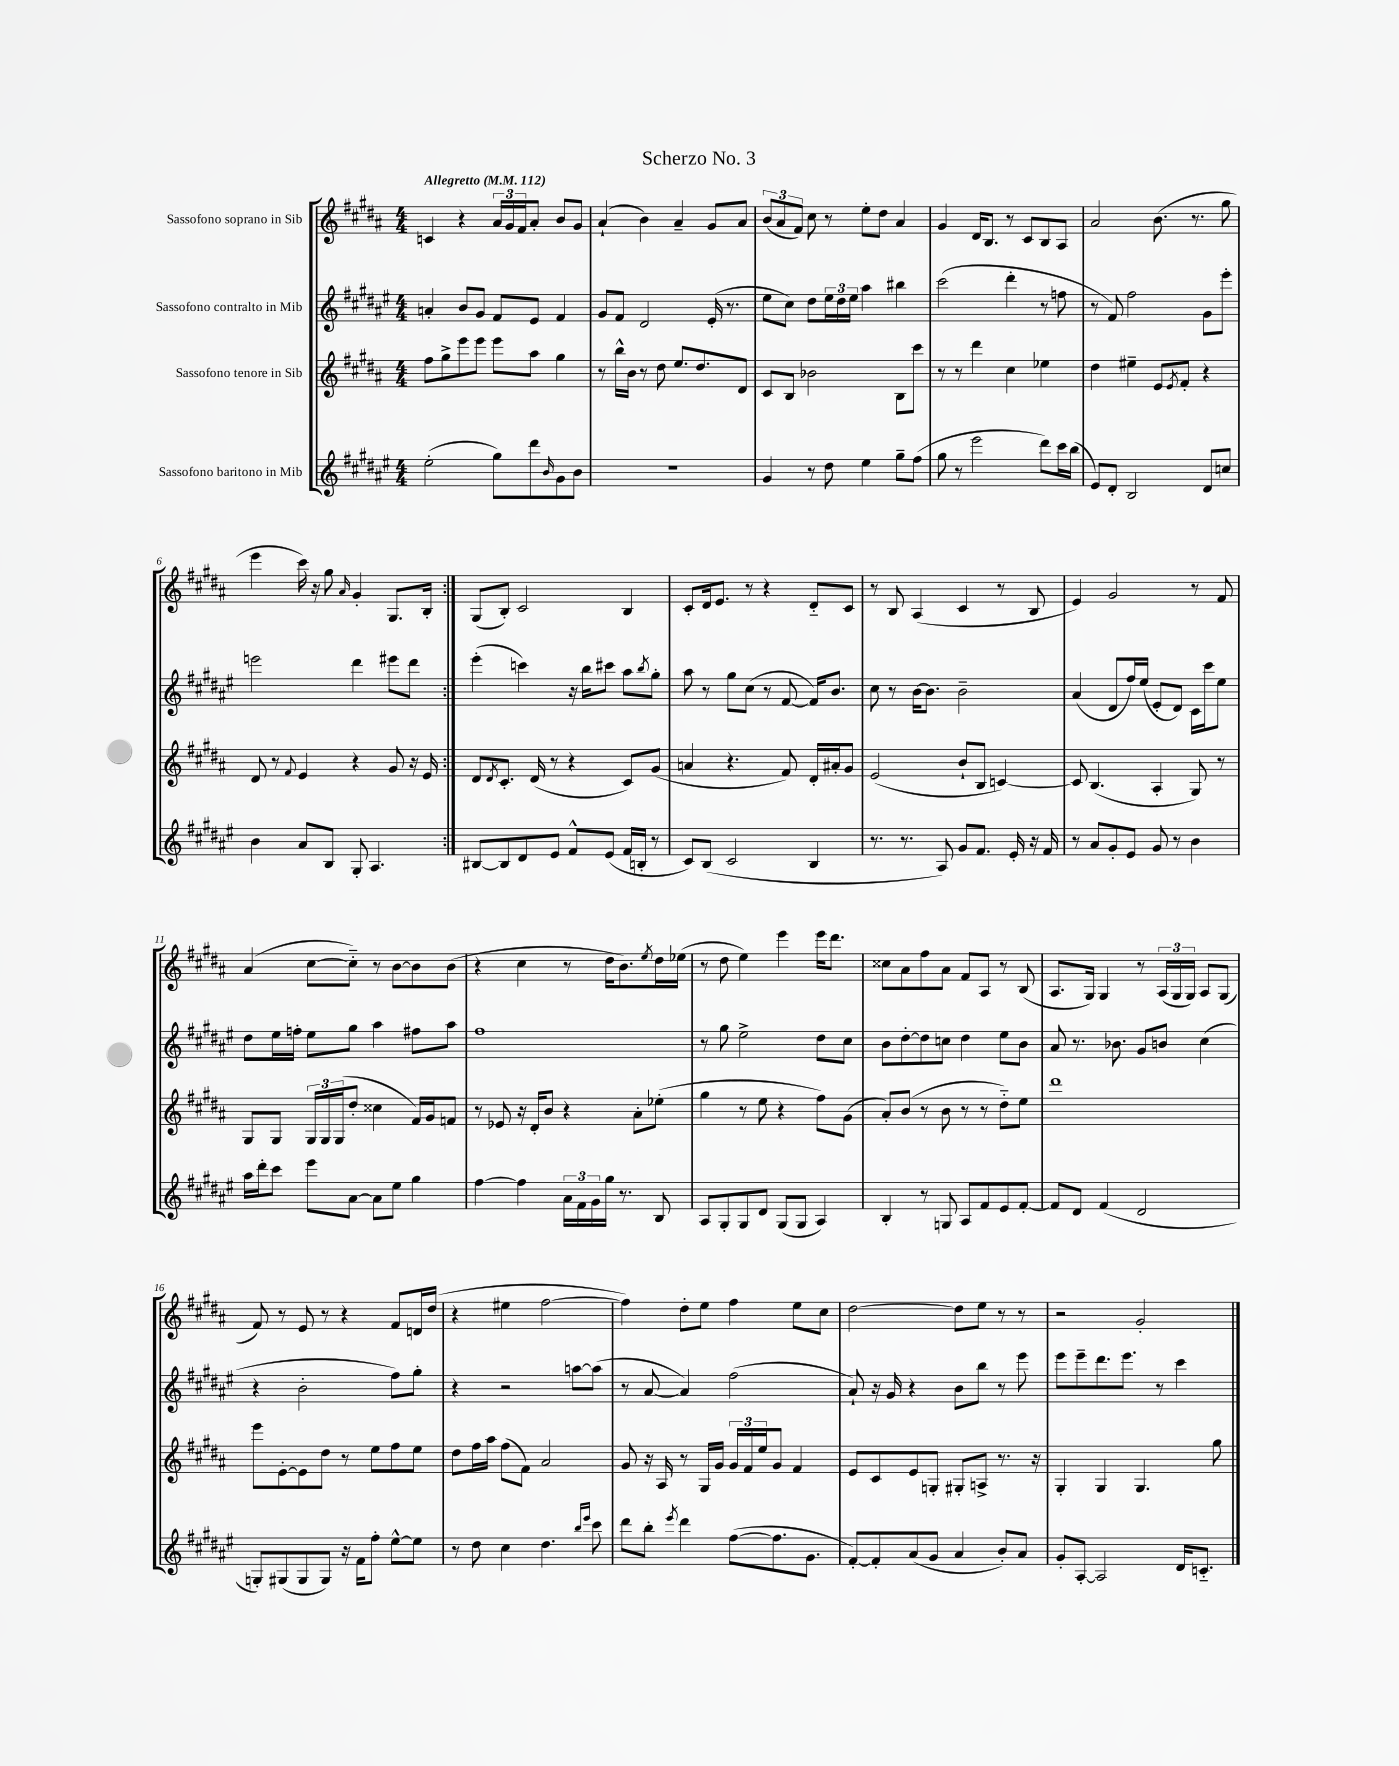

**kern	**kern	**kern	**kern
*staff4	*staff3	*staff2	*staff1
*clefG2	*clefG2	*clefG2	*clefG2
*k[f#c#g#d#a#e#]	*k[f#c#g#d#a#]	*k[f#c#g#d#a#e#]	*k[f#c#g#d#a#]
*M4/4	*M4/4	*M4/4	*M4/4
*MM112	*MM112	*MM112	*MM112
(2ee#'\	8ff#\L	4a'/	4c/
.	8gg#^\	.	.
.	8eee\	8b/L	4r
.	8eee\J	8g#/J	.
8gg#\L)	8eee\L	8f#/L	24a#/LL
.	.	.	24g#/
.	.	.	24f#/J
8ddd#\	8aa#\J	8e#/J	8a#'/J
16qqb/	.	.	.
8g#\	4gg#\	4f#/	8b/L
8b\J	.	.	8g#/J
=	=	=	=
1r	8r	8g#/L	(4a#`/
.	16bb^^\LL	8f#/J	.
.	16b\JJ	.	.
.	8r	2d#/	4b\)
.	8dd#\	.	.
.	8.ee/L	.	4a#~/
.	8.dd#/	.	.
.	.	(16e#'/	8g#/L
.	.	8.r	.
.	8d#/J	.	8a#/J
=	=	=	=
4g#/	8c#/L	8ee#\L	(12b/L
.	.	.	12a#/
.	8B/J	8cc#\J)	.
.	.	.	12f#/J)
8r	2b-\	8dd#\L	8cc#\
8dd#\	.	24ee#\L	8r
.	.	24dd#\	.
.	.	24ee#\JJ	.
4ee#\	.	4aa#\	8ee'\L
.	.	.	8dd#\J
8gg#~\L	8B\L	4bb#\	4a#/
(8ff#\J	8ccc#\J	.	.
=	=	=	=
8gg#\	8r	(2ccc#\	4g#/
8r	8r	.	.
2eee#\	4ddd#\	.	16d#/LK
.	.	.	8.B/J
.	4cc#\	4ddd#'\	8r
.	.	.	8c#/L
8ddd#\L)	4ee-\	8r	8B/
16ccc#\L	.	8ff\	8A#/J
(16bb\JJ	.	.	.
=	=	=	=
8e#/L)	4dd#\	8r	2a#/
8d#'/J	.	8f#/)	.
2B/	4ee#~\	2ff#\	.
.	8e/L	.	(8.b\
.	8qe/	.	.
.	8f#'/J	.	.
.	.	.	8.r
8d#/L	4r	8g#\L	.
8cc/J	.	8eee#'\J	8gg#\
=	=	=	=
4b\	8d#/	2eee\	4eee\
.	8r	.	.
.	8qqf#/	.	.
8a#/L	4e/	.	16ccc#\)
.	.	.	16r
8B/J	.	.	8gg#\
.	.	.	16qqa#/
8G#'/	4r	4ddd#\	4g#'/
4.A#/	.	.	.
.	8g#/	8eee#\L	8.G#/L
.	16r	8ddd#\J	.
.	16e/	.	16B'/Jk
=:|!	=:|!	=:|!	=:|!
[8B#/L	8d#/L	(4eee#'\	(8G#/L
.	8qd#/	.	.
8B#/]	8.c#'/J	.	8B'/J)
8d#/	.	4ccc\)	2c#/
.	(16d#/	.	.
8e#/J	8r	.	.
8f#^^/L	4r	16r	.
.	.	16bb\LK	.
(8e#/J	.	8ccc#\J	.
16f#/LL	8c#/L)	8aa#\L	4B/
16B'/JJ	.	.	.
.	.	8qbb/	.
8r	(8g#/J	8gg#'\J	.
=	=	=	=
8c#/L)	4a/	8aa#\	8c#'/L
(8B/J	.	8r	16d#/k
.	.	.	8.e/J
2c#/	4.r	8gg#\L	.
.	.	(8cc#\J	8r
.	.	8r	4r
.	8f#/)	[8f#/	.
4B/	16d#'/LL	16f#/]LK)	8d#'~/L
.	16a#'/J	8.b/J	.
.	8g#/J	.	8c#/J
=	=	=	=
8.r	(2e/	8cc#\	8r
.	.	8r	8B/
8.r	.	.	.
.	.	[16b\LK	(4A#/
.	.	8.b\]J	.
8A#/)	.	.	.
8g#/L	8b`/L	2b~\	4c#/
8.f#/J	8B/J	.	.
.	[4c/)	.	8r
16e#'/	.	.	.
16r	.	.	8B/
16f#/	.	.	.
=	=	=	=
8r	8c/]	(4a#/	4e/)
8a#/L	(4.B/	.	.
8g#'/	.	8d#/L	2g#/
8e#/J	.	16ff#/L)	.
.	.	(16ee#/JJ	.
8g#/	4A#'/	8e#'/L	.
8r	.	8d#/J)	.
4b\	8G#/)	16c#\LL	8r
.	.	16ccc#\J	.
.	8r	8ee#\J	8f#/
=	=	=	=
16aa#\LL	8G#/L	8dd#\L	(4a#/
16ddd#'\J	.	.	.
8ccc#\J	8G#/J	16ee#\L	.
.	.	16ff'\JJ	.
8eee#\L	24G#/LL	8ee#\L	[8cc#\L
.	24G#/	.	.
.	(24G#/J	.	.
[8a#\J	8dd#'/J	8gg#\J	8cc#'~\]J)
8a#\]L	4cc##\	4aa#\	8r
8ee#\J	.	.	[8b\L
4gg#\	16f#/LL)	8ff#\L	8b\]
.	16g#/J	.	.
.	8f/J	8aa#\J	(8b\J
=	=	=	=
[4ff#\	8r	1ff#	4r
.	8e-/	.	.
4ff#\]	16r	.	4cc#\
.	16d#'/LK	.	.
.	8b/J	.	.
24a#\LL	4r	.	8r
24f#\	.	.	.
24g#\	.	.	.
16gg#\JJ	.	.	16dd#\LK
8.r	.	.	8.b\)
.	8a#'\L	.	.
.	.	.	8qee/
8B/	(8ee-'\J	.	16dd#\L
.	.	.	(16ee-\JJ
=	=	=	=
8A#/L	4gg#\	8r	8r
8G#'/	.	8gg#\	8dd#\
8G#/	8r	2ee#^\	4ee\)
8d#/J	8ee\	.	.
(8G#/L	4r	.	4eee\
8G#/J	.	.	.
4A#/)	8ff#\L)	8dd#\L	16eee\LK
.	.	.	8.ddd#\J
.	(8g#\J	8cc#\J	.
=	=	=	=
4B'/	8a#'/L)	8b\L	8cc##\L
.	(8b/J	[8dd#'\	8a#\
8r	8r	8dd#\]	8ff#\
8G/	8b\	8cc\J	8a#\J
8A#/L	8r	4dd#\	8f#/L
8f#/	8r	.	8A#/J
8e#/	8dd#'~\L)	8ee#\L	8r
[8f#'/J	8ee\J	8b\J	(8B/
=	=	=	=
8f#/]L	1ddd#	8a#/	8.A#/L
8d#/J	.	8.r	.
.	.	.	16G#/Jk)
(4f#/	.	.	4G#/
.	.	8.b-\	.
2d#/	.	8g#/L	8r
.	.	8b/J	(24A#/LL
.	.	.	24G#/
.	.	.	24G#/JJ)
.	.	(4cc#\	8A#/L
.	.	.	(8G#/J
=	=	=	=
8G'/L)	8eee\L	4r	8f#/)
(8G#/	[8e'\	.	8r
8G#/	8e\]	2b'\	8e/
8G#/J)	8dd#\J	.	8r
16r	8r	.	4r
16f#\LK	.	.	.
8ff#'\J	8ee\L	.	.
[8ee#^^\L	8ff#\	8ff#\L)	8f#/L
8ee#\]J	8ee\J	8gg#'\J	16d/L
.	.	.	(16dd#/JJ
=	=	=	=
8r	8dd#\L	4r	4r
8dd#\	16ff#\L	.	.
.	16aa#\JJ	.	.
4cc#\	(8ff#\L	2r	4ee#\
.	8f#\J)	.	.
4.dd#\	2a#/	.	[2ff#\
.	.	[8aa\L	.
16qqbb/LL	.	.	.
16qqeee#/JJ	.	.	.
8ccc#\	.	(8aa\]J	.
=	=	=	=
8ddd#\L	8g#/	8r	4ff#\])
8bb'\J	16r	[8a#/	.
.	16A#/	.	.
8qeee#/	.	.	.
4ddd#\	8r	4a#/])	8dd#'\L
.	16G#/LL	.	8ee\J
.	16g#/JJ	.	.
([8ff#\L	24g#/LL	(2ff#\	4ff#\
.	24f#/	.	.
.	24ee/J	.	.
8.ff#\]	8g#/J	.	.
.	4f#/	.	8ee\L
8.g#\J	.	.	.
.	.	.	8cc#\J
=	=	=	=
[8f#'/L)	8e/L	8a#`/)	[2dd#\
8f#'/]	8c#/	16r	.
.	.	16g#/	.
(8a#/	8e/	4r	.
8g#/J	8G'/J	.	.
4a#/	8G#'/L	8b\L	8dd#\]L
.	8A^/J	8bb\J	8ee\J
8b'/L)	8.r	8r	8r
8a#/J	.	8eee#\	8r
.	16r	.	.
=	=	=	=
8g#'/L	4G#'/	8eee#\L	2r
[8A#'/J	.	8eee#~\	.
2A#/]	4G#/	8.ddd#\	.
.	.	8.eee#\J	.
.	4.G#/	.	2g#'/
.	.	8r	.
16d#/LK	.	4ccc#\	.
8.c'~/J	.	.	.
.	8gg#\	.	.
==	==	==	==
*-	*-	*-	*-
